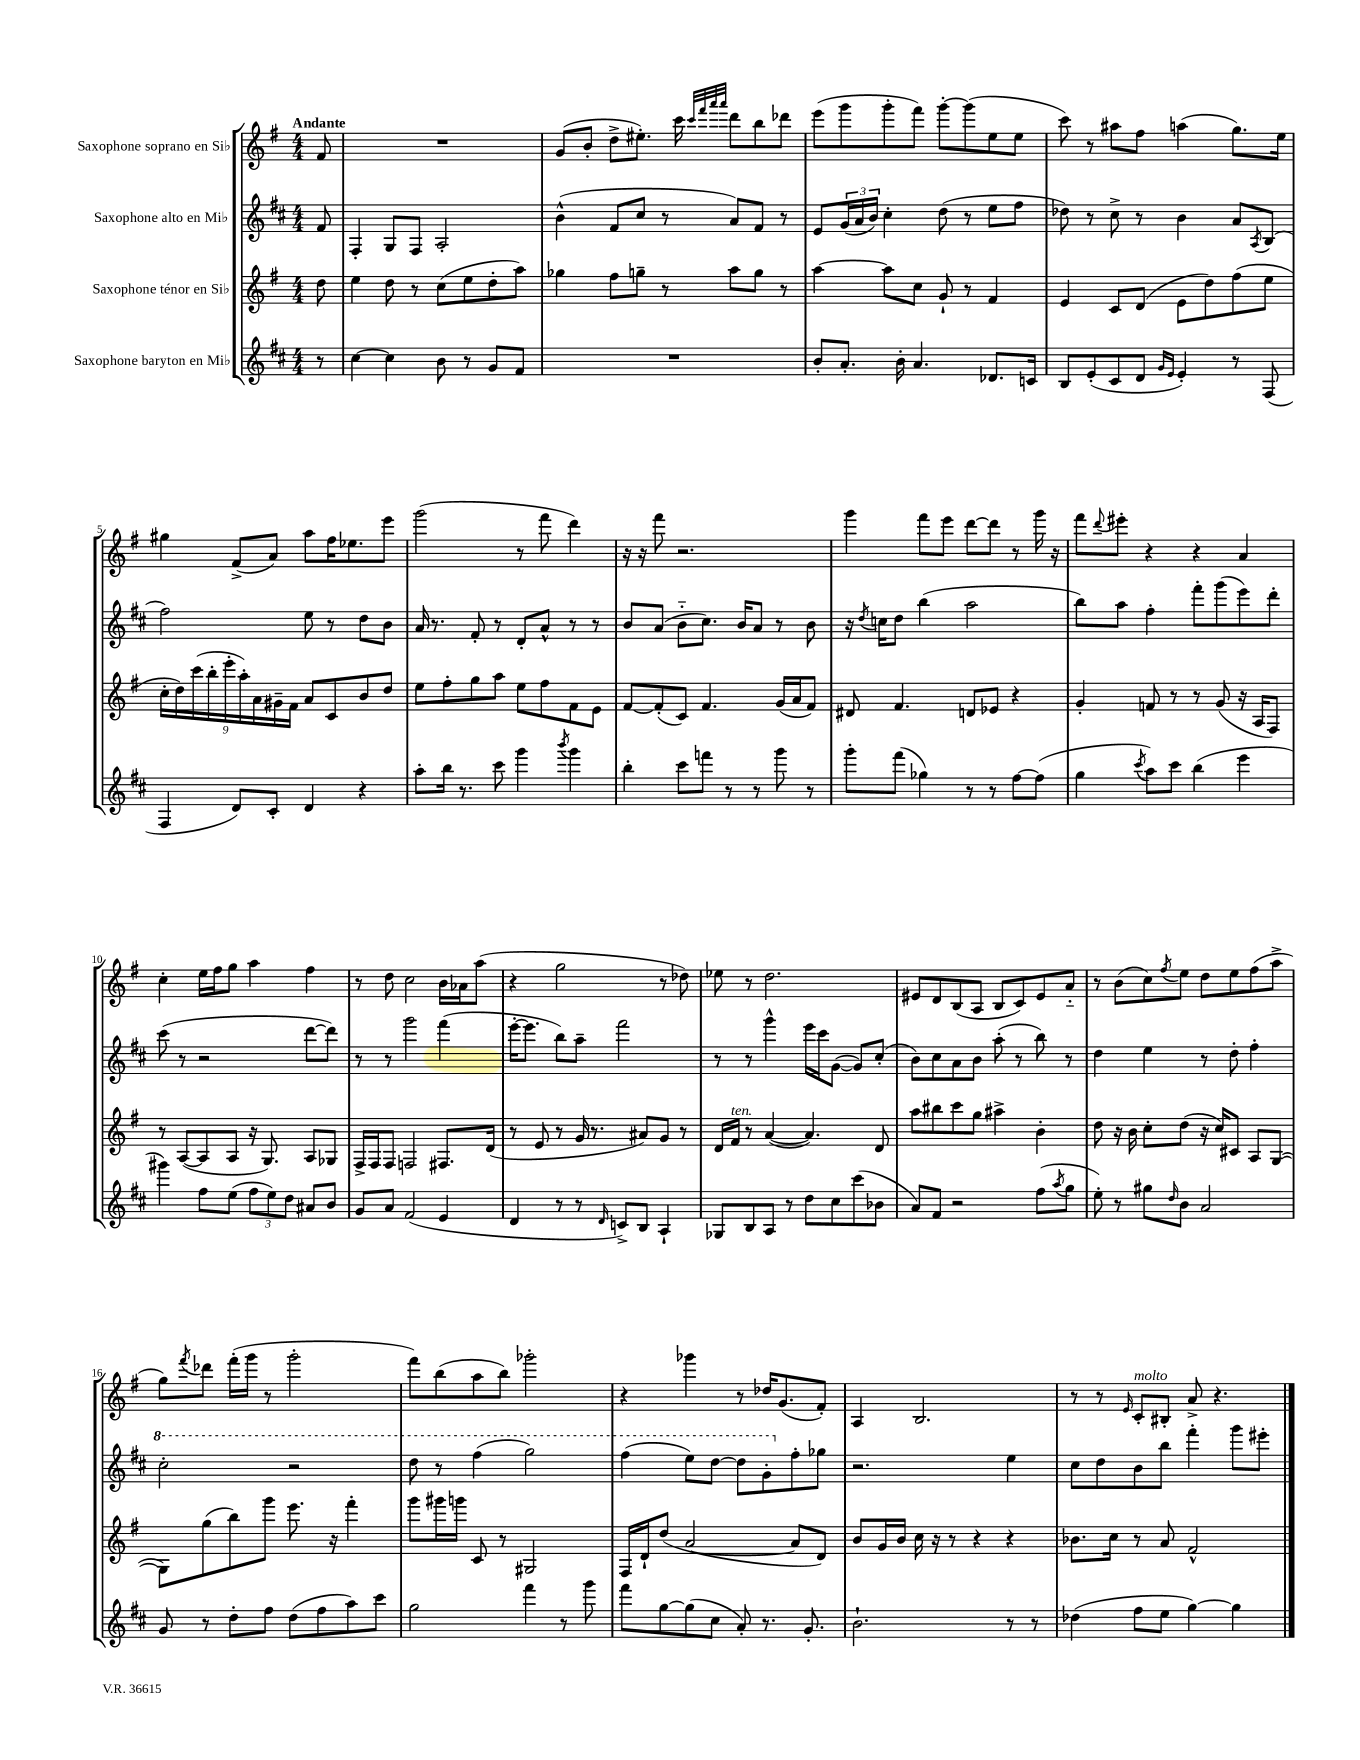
<<
\new StaffGroup <<
\new Staff = "s0" \with { instrumentName = "Saxophone soprano en Sib" } {
    \clef treble \key g \major \numericTimeSignature \time 4/4 \partial 8 \tempo "Andante"
    fis'8 |
    R1 |
    g'8( b'8-. d''8-> eis''8.-.) c'''16 \grace { c'''32 fis'''32 a'''32 a'''32 } d'''8 b''8 des'''8 |
    e'''8( g'''8 g'''8-. fis'''8) g'''8~-. g'''8( e''8 e''8 |
    c'''8) r8 ais''8 fis''8 a''4( g''8.) e''16 |
    gis''4 fis'8->( a'8) a''8 fis''16 ees''8. e'''8 |
    g'''2( r8 fis'''8 d'''4) |
    r16 r16 fis'''8 r2. |
    g'''4 fis'''8 e'''8 d'''8~ d'''8 r8 g'''16 r16 |
    fis'''8 \appoggiatura { d'''8 } eis'''8-. r4 r4 a'4 |
    c''4-. e''16 fis''16 g''8 a''4 fis''4 |
    r8 d''8 c''2 b'16 aes'16 a''8( |
    r4 g''2 r8 des''8) |
    ees''8 r8 d''2. |
    eis'8 d'8 b8( a8 b8 c'8) eis'8 a'8-_ |
    r8 b'8( c''8) \acciaccatura { fis''8 } e''8 d''8 e''8 fis''8( a''8-> |
    g''8) \acciaccatura { fis'''8 } des'''8 fis'''16-.( g'''16 r8 g'''2-. |
    fis'''8) b''8( a''8 b''8) ges'''2-. |
    r4 ges'''4 r8 des''16 g'8.( fis'8-.) |
    a4 b2. |
    r8 r8 \grace { e'16 } c'8-.^\markup { \italic "molto" } bis8-. a'8-> r4. \bar "|." |
}
\new Staff = "s1" \with { instrumentName = "Saxophone alto en Mib" } {
    \clef treble \key d \major \numericTimeSignature \time 4/4 \partial 8
    fis'8 |
    fis4-. g8 fis8 a2-. |
    b'4-^( fis'8 cis''8 r8 a'8) fis'8 r8 |
    e'8 \tuplet 3/2 { g'16( a'16 b'16) } cis''4-. d''8( r8 e''8 fis''8 |
    des''8) r8 cis''8-> r8 b'4 a'8 \acciaccatura { a8 } b8( |
    fis''2) e''8 r8 d''8 b'8 |
    a'16 r8. fis'8-. r8 d'8-. a'8-^ r8 r8 |
    b'8 a'8( b'8-_ cis''8.) b'16 a'8 r8 b'8 |
    r16 \acciaccatura { d''8 } c''16 d''8 b''4( a''2 |
    b''8) a''8 fis''4-. fis'''8-. g'''8( e'''8) d'''8-. |
    cis'''8( r8 r2 d'''8~ d'''8) |
    r8 r8 g'''2 fis'''4( |
    e'''16~-. e'''8. b''8) a''8-- fis'''2 |
    r8 r8 g'''4-^ e'''16 cis'''16 g'8~( g'8) cis''8-.( |
    b'8) cis''8 a'8 b'8 a''8-.( r8 b''8) r8 |
    d''4 e''4 r8 d''8-. fis''4-. |
    \ottava #1 cis'''2-. r2 |
    d'''8 r8 fis'''4( g'''2) |
    fis'''4( e'''8) d'''8~ d'''8 g''8-. \ottava #0 fis''8-. ges''8 |
    r2. e''4 |
    cis''8 d''8 b'8 b''8 fis'''4-. g'''8 eis'''8-. \bar "|." |
}
\new Staff = "s2" \with { instrumentName = "Saxophone ténor en Sib" } {
    \clef treble \key g \major \numericTimeSignature \time 4/4 \partial 8
    d''8 |
    e''4 d''8 r8 c''8( e''8 d''8-. a''8) |
    ges''4 fis''8 g''8-- r8 a''8 g''8 r8 |
    a''4~ a''8 c''8 g'8-! r8 fis'4 |
    e'4 c'8 d'8( e'8 d''8) fis''8( e''8 |
    \tuplet 9/8 { c''16-. d''16) c'''16( b''16-. e'''16-. a''16-.) a'16 gis'16-- fis'16 } a'8 c'8 b'8 d''8 |
    e''8 fis''8-. g''8 a''8 e''8 fis''8 fis'8 e'8 |
    fis'8~ fis'8-.( c'8) fis'4. g'16( a'16 fis'8) |
    dis'8 fis'4. d'8 ees'8 r4 |
    g'4-. f'8 r8 r8 g'8( r16 a16 fis8) |
    r8 a8~( a8 a8 r16 g8.) a8 ges8 |
    fis16-> fis16 fis8 f2 fis8. d'16( |
    r8 e'8 r8 g'16 r8. ais'8) g'8 r8 |
    d'16 fis'16^\markup { \italic "ten." } r8 a'4~( a'4.) d'8 |
    a''8 bis''8 c'''8 g''8 ais''4-> b'4-. |
    d''8 r16 b'16 c''8-. d''8( r16 c''16) cis'8 a8 g8~( |
    g8) g''8( b''8) g'''8 e'''8. r16 fis'''4-. |
    g'''8 gis'''16 g'''16 c'8 r8 gis2 |
    fis16 d'16-! d''8( a'2~ a'8 d'8) |
    b'8 g'16 b'16 c''16 r16 r8 r4 r4 |
    bes'8. c''16 r8 a'8 fis'2-^ \bar "|." |
}
\new Staff = "s3" \with { instrumentName = "Saxophone baryton en Mib" } {
    \clef treble \key d \major \numericTimeSignature \time 4/4 \partial 8
    r8 |
    cis''4~ cis''4 b'8 r8 g'8 fis'8 |
    R1 |
    b'8-. a'8.-. b'16-. a'4. des'8. c'16 |
    b8 e'8-.( cis'8 d'8 \grace { g'16 e'16 } e'4-.) r8 fis8( |
    fis4 d'8) cis'8-. d'4 r4 |
    a''8-. b''16 r8. cis'''8 g'''4 \acciaccatura { b'''8 } g'''4 |
    b''4-. cis'''8 f'''8 r8 r8 g'''8 r8 |
    g'''8-. fis'''8( ges''4) r8 r8 fis''8~ fis''8( |
    g''4 \acciaccatura { cis'''8 } a''8) cis'''8 b''4( e'''4 |
    gis'''4) fis''8 e''8( \tuplet 3/2 { fis''8 e''8) d''8 } ais'8 b'8 |
    g'8 a'8 fis'2( e'4 |
    d'4 r8 r8 \grace { d'16 } c'8->) b8 a4-! |
    ges8 b8 a8 r8 d''8 cis''8 cis'''8( bes'8 |
    a'8) fis'8 r2 fis''8( \acciaccatura { a''8 } g''8 |
    e''8-.) r8 gis''8 \grace { d''16 } b'8 a'2 |
    g'8 r8 d''8-. fis''8 d''8( fis''8 a''8) cis'''8 |
    g''2 fis'''4 r8 g'''8 |
    fis'''8 g''8~ g''8( cis''8 a'8-.) r8. g'8.-. |
    b'2.-! r8 r8 |
    des''4( fis''8 e''8 g''4~) g''4 \bar "|." |
}
>>
>>
